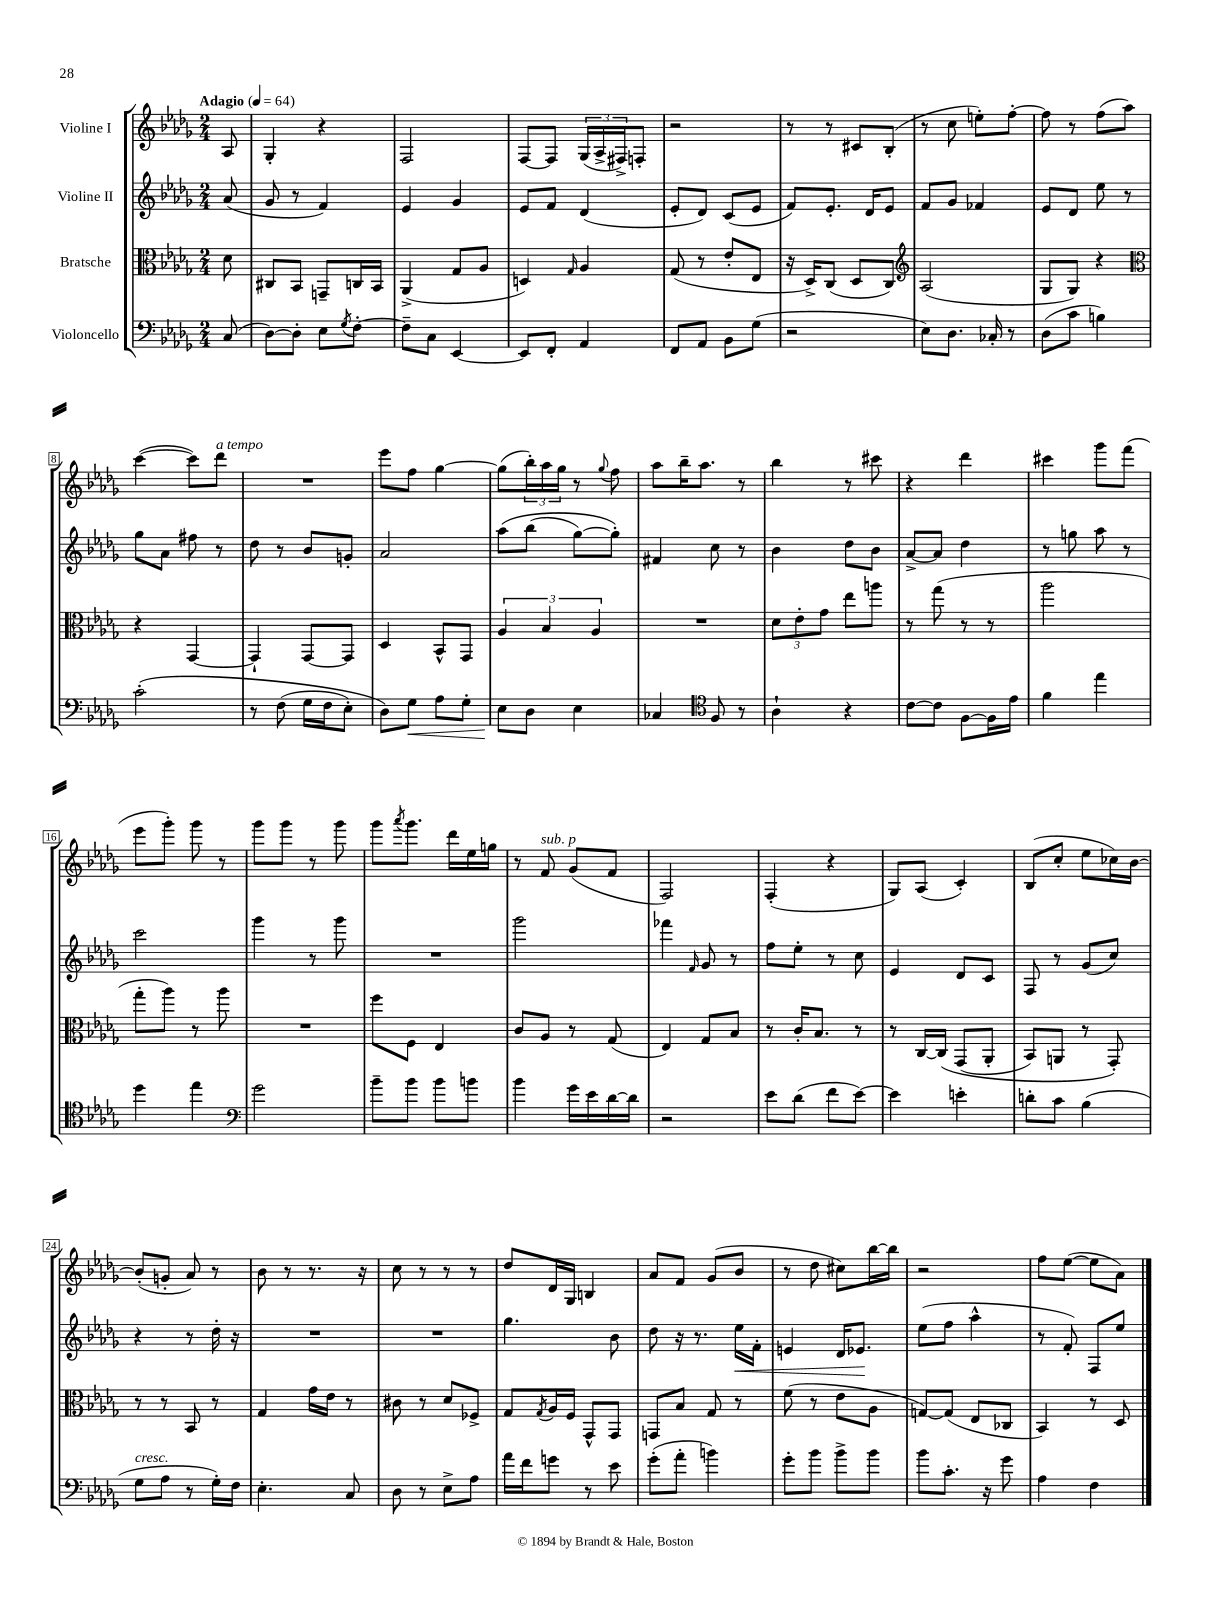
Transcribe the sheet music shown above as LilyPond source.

<<
\new StaffGroup <<
\new Staff = "s0" \with { instrumentName = "Violine I" } {
    \clef treble \key des \major \numericTimeSignature \time 2/4 \partial 8 \tempo "Adagio" 4 = 64
    aes8 |
    ges4-. r4 |
    f2 |
    f8~ f8 \tuplet 3/2 { ges16( aes16-> fis16->) } f8-. |
    r2 |
    r8 r8 cis'8 bes8-.( |
    r8 c''8 e''8-.) f''8~-. |
    f''8 r8 f''8( aes''8) |
    c'''4~( c'''8) des'''8^\markup { \italic "a tempo" } |
    R2 |
    ees'''8 f''8 ges''4~ |
    ges''8( \tuplet 3/2 { bes''16-.) aes''16 ges''16 } r8 \appoggiatura { ges''8 } f''8 |
    aes''8 bes''16-- aes''8. r8 |
    bes''4 r8 cis'''8 |
    r4 des'''4 |
    cis'''4 ges'''8 f'''8( |
    ees'''8 ges'''8-.) ges'''8 r8 |
    ges'''8 ges'''8 r8 ges'''8 |
    ges'''8 \acciaccatura { aes'''8 } ges'''8. des'''16 ees''16 g''16 |
    r8 f'8^\markup { \italic "sub. p" } ges'8( f'8 |
    f2) |
    f4-.( r4 |
    ges8) aes8( c'4-.) |
    bes8( c''8-. ees''8 ces''16) bes'16~ |
    bes'8-.( g'8-. aes'8) r8 |
    bes'8 r8 r8. r16 |
    c''8 r8 r8 r8 |
    des''8 des'16 ges16 b4 |
    aes'8 f'8 ges'8( bes'8 |
    r8 des''8 cis''8) bes''16~ bes''16 |
    r2 |
    f''8 ees''8~( ees''8 aes'8) \bar "|." |
}
\new Staff = "s1" \with { instrumentName = "Violine II" } {
    \clef treble \key des \major \numericTimeSignature \time 2/4 \partial 8
    aes'8( |
    ges'8 r8 f'4) |
    ees'4 ges'4 |
    ees'8 f'8 des'4( |
    ees'8-. des'8) c'8( ees'8 |
    f'8) ees'8.-. des'16 ees'8 |
    f'8 ges'8 fes'4 |
    ees'8 des'8 ees''8 r8 |
    ges''8 aes'8 fis''8 r8 |
    des''8 r8 bes'8 g'8-. |
    aes'2 |
    aes''8\( bes''8( ges''8~) ges''8-.\) |
    fis'4 c''8 r8 |
    bes'4 des''8 bes'8 |
    aes'8~-> aes'8 des''4 |
    r8 g''8 aes''8 r8 |
    c'''2 |
    ges'''4 r8 ges'''8 |
    R2 |
    ges'''2 |
    fes'''4 \grace { f'16 } ges'8 r8 |
    f''8 ees''8-. r8 c''8 |
    ees'4 des'8 c'8 |
    f8 r8 ges'8( c''8) |
    r4 r8 des''16-. r16 |
    R2 |
    R2 |
    ges''4. bes'8 |
    des''8 r16 r8. ees''16\< f'16-. |
    e'4 des'16 ees'8.\! |
    ees''8( f''8 aes''4-^ |
    r8 f'8-.) f8 ees''8 \bar "|." |
}
\new Staff = "s2" \with { instrumentName = "Bratsche" } {
    \clef alto \key des \major \numericTimeSignature \time 2/4 \partial 8
    des'8 |
    cis8 bes,8 g,8-- c16 bes,16 |
    aes,4->( ges8 aes8 |
    d4) \grace { ges16 } aes4 |
    ges8( r8 ees'8-. ees8 |
    r16 des16->) c8( des8 c8) |
    \clef treble aes2( |
    ges8 ges8) r4 |
    \clef alto r4 ges,4~ |
    ges,4-! ges,8~ ges,8 |
    des4 bes,8-^ ges,8 |
    \tuplet 3/2 { aes4 bes4 aes4 } |
    R2 |
    \tuplet 3/2 { des'8 ees'8-. ges'8 } ees''8 a''8 |
    r8 ges''8( r8 r8 |
    aes''2 |
    ges''8-. aes''8) r8 aes''8 |
    R2 |
    f''8 f8 ees4 |
    c'8 aes8 r8 ges8( |
    ees4) ges8 bes8 |
    r8 c'16-. bes8. r8 |
    r8 c16~ c16\( ges,8( aes,8-. |
    bes,8) a,8 r8 ges,8-.\) |
    r8 r8 bes,8 r8 |
    ges4 ges'16 ees'16 r8 |
    cis'8 r8 des'8 fes8-> |
    ges8 \acciaccatura { ges8 } aes16 f16 ges,8-^ ges,8 |
    g,8 bes8 ges8 r8 |
    f'8( r8 ees'8 aes8 |
    g8~) g8( ees8 ces8 |
    bes,4) r8 des8 \bar "|." |
}
\new Staff = "s3" \with { instrumentName = "Violoncello" } {
    \clef bass \key des \major \numericTimeSignature \time 2/4 \partial 8
    c8( |
    des8~) des8-. ees8 \acciaccatura { ges8 } f8~-. |
    f8-- c8 ees,4~ |
    ees,8 f,8-. aes,4 |
    f,8 aes,8 bes,8 ges8( |
    r2 |
    ees8) des8. ces16-. r8 |
    des8( c'8 b4) |
    c'2-.\( |
    r8 f8( ges16 f16 ees8-.) |
    des8\) ges8\< aes8 ges8-. |
    ees8\! des8 ees4 |
    ces4 \clef tenor f8 r8 |
    aes4-! r4 |
    c'8~ c'8 f8~ f16 ees'16 |
    f'4 ees''4 |
    des''4 ees''4 |
    \clef bass ges'2 |
    bes'8-- bes'8 bes'8 b'8 |
    bes'4 ges'16 ees'16 des'16~ des'16 |
    r2 |
    ees'8 des'8( f'8 ees'8~) |
    ees'4 e'4-. |
    d'8-. c'8 bes4( |
    ges8^\markup { \italic "cresc." } aes8 r8 ges16-.) f16 |
    ees4.-. c8 |
    des8 r8 ees8-> aes8 |
    aes'16 f'16 g'8 r8 ees'8 |
    ges'8-.( aes'8-. b'4) |
    ges'8-. bes'8 bes'8-> bes'8 |
    bes'8 c'8.-. r16 ges'8 |
    aes4 f4 \bar "|." |
}
>>
>>
\layout { \context { \Score \override BarNumber.stencil = #(make-stencil-boxer 0.1 0.3 ly:text-interface::print) } }
